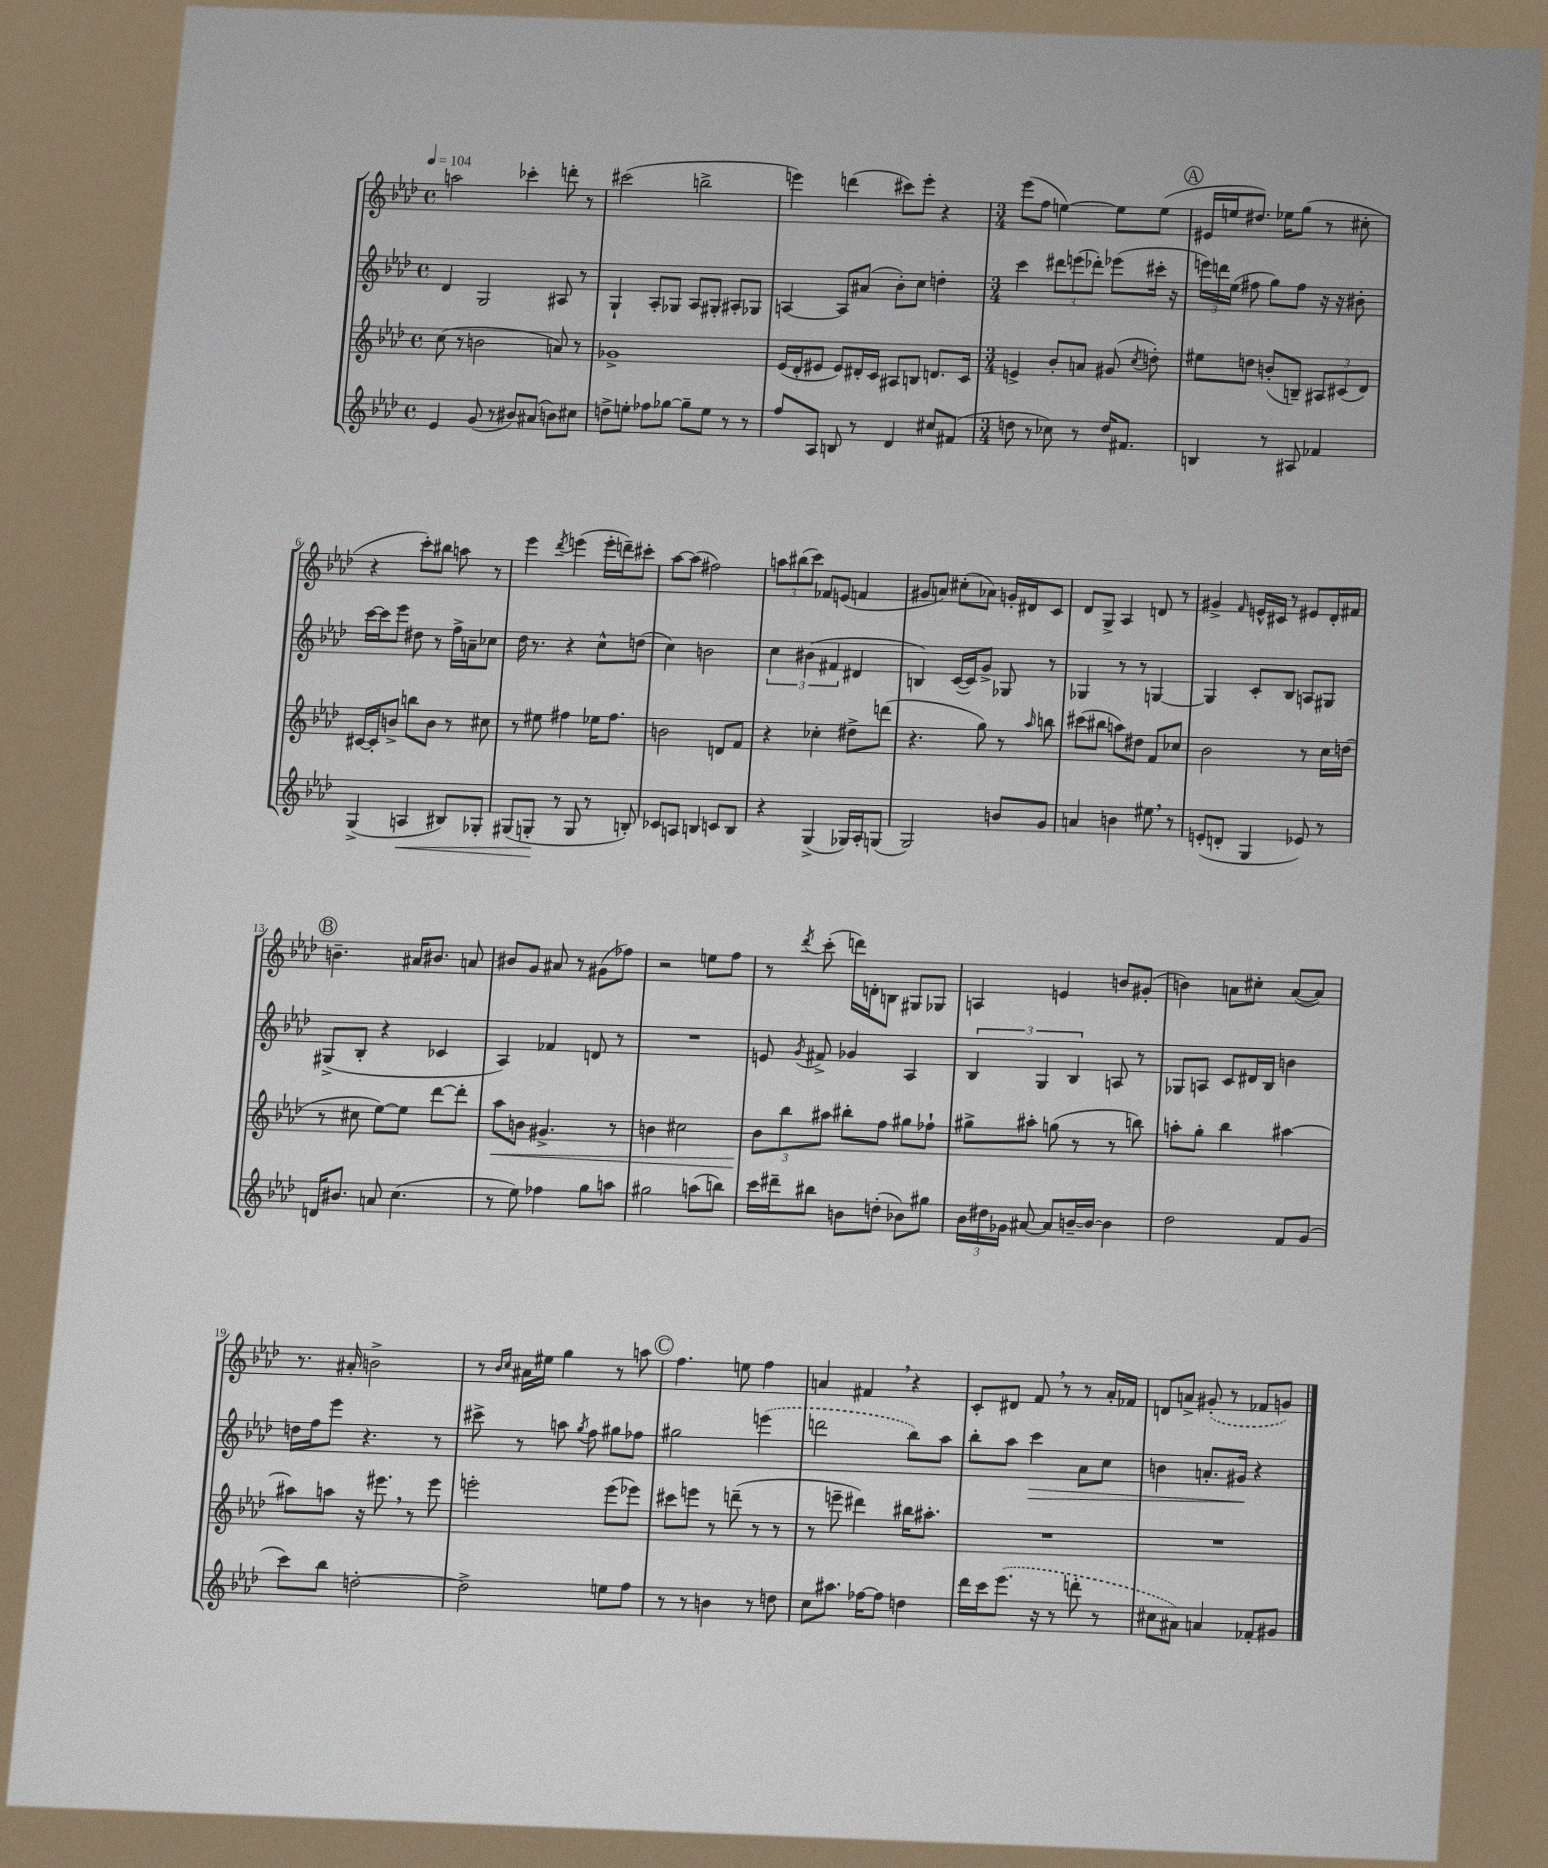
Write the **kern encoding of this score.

**kern	**kern	**kern	**kern
*staff4	*staff3	*staff2	*staff1
*clefG2	*clefG2	*clefG2	*clefG2
*k[b-e-a-d-]	*k[b-e-a-d-]	*k[b-e-a-d-]	*k[b-e-a-d-]
*M4/4	*M4/4	*M4/4	*M4/4
*met(c)	*met(c)	*met(c)	*met(c)
*MM104	*MM104	*MM104	*MM104
4e-	(8cc	4d-	2aa
.	8r	.	.
(8g	2b	2G	.
8r	.	.	.
8b#)	.	.	4ccc-'
(8a#	.	.	.
8b)	8a)	8A#	8ddd'
8cc#	8r	8r	8r
=	=	=	=
8dd^	1g-^	4G`	(2ccc#
8ee'	.	.	.
8ff-	.	8A-'	.
[8gg-	.	8G-	.
8gg-~]	.	8A-	2bb^
8ee	.	8G#'	.
8r	.	8A#'	.
8r	.	8G-	.
=	=	=	=
8ff	(16e-	[4A	4eee)
.	16d-'	.	.
8A-	8e#	.	.
8B	8e#)	8A]	(4ddd
8r	16d#'	(8a#	.
.	16c	.	.
4d-	8A#	8b-')	8ccc#)
.	8B	8cc	8eee'
8cc#	8.d	4dd'	4r
(8f#	.	.	.
.	16c	.	.
=	=	=	=
*M3/4	*M3/4	*M3/4	*M3/4
8dd	4e^	4ccc	(8eee-
8r	.	.	8ff
8cc-)	8b-'	12ddd#	[4ee)
.	.	(12eee	.
8r	8a	.	.
.	.	12ddd-')	.
16dd	(8g#	(8eee-	8ee]
8.f#	.	.	.
.	8qcc	.	.
.	8dd')	16ccc#'	(8ee
.	.	16r	.
=	=	=	=
4B	8ee#	24eee)	16e#
.	.	24ddd	.
.	.	.	16ee
.	.	(24ee-	.
.	8dd	8ff#	8.dd#)
8r	(8b'	8gg)	.
.	.	.	16ee-
8A#	8B~)	8ff#	(8gg
4f-	12A#	16r	8r
.	.	16r	.
.	(12c#	.	.
.	.	8b#'	8cc#'
.	12d-)	.	.
=	=	=	=
(4G^	[16c#	[16ccc	4r
.	16c#']	16ccc]	.
.	8b^	8eee-	.
4A	8bb	8dd#	8ccc')
.	8b	8r	8bb#
8B#)	8r	16ff^	8aa
.	.	16a~	.
8G-'	8cc#	8cc-	8r
=	=	=	=
(8G#	8r	16dd-	4eee-
.	.	8.r	.
8G'	8ee#	.	.
.	.	.	8qddd-
8r	4ff#	4r	(4eee
8G	.	.	.
8r	16ee-	8cc^^	16eee'
.	8.ff#	.	16ddd~)
8B')	.	(8dd	8ccc#'
=	=	=	=
8c-	2b	4cc)	[8aa-
8A	.	.	(8aa-]
4B	.	2b	2ff#)
8c	8d	.	.
8B	8f	.	.
=	=	=	=
4r	4r	6cc	12aa
.	.	.	(12bb#
.	.	(6b#	12ccc)
(4G^	4cc-'	.	8f-
.	.	6f#	.
.	.	.	(8e
16G-)	8dd#^	4d#	4f
16A-'	.	.	.
(8G	(8ddd	.	.
=	=	=	=
2G)	4.r	4B)	8g#
.	.	.	8a)
.	.	([16c	(8cc#'
.	.	16c])	.
.	8gg)	8g^	8a-)
8b	8r	8G-	16g'
.	.	.	16d#
.	16qqaa-	.	.
8g	8bb	8r	8c
=	=	=	=
4a	(8ccc#	4G-	8d-
.	8bb#	.	8G^
4b	8aa)	8r	4A-
.	8dd#	8r	.
8ee#	8f	[4G	8d
8r	8cc-	.	8r
=	=	=	=
(8e'	2b-	4G]	4g#^
8d'	.	.	.
.	.	.	16qqf
4G	.	8c'	16e^^
.	.	.	16c#
.	.	8B-	8r
8e-)	8r	8A	8e#
8r	16cc	8G#	16d-'
.	(16dd	.	16f#
=	=	=	=
16d	8r	(8G#^	4.b~
8.b#	.	.	.
.	8cc#	8B-'	.
8a	[8ee-)	4r	.
(4.cc	8ee-]	.	16a#
.	.	.	8.b#
.	[8ddd-	4c-	.
.	8ddd-']	.	8a
=	=	=	=
8r	8aa-	4A-)	8b#
8ee-)	8b	.	8g
4ff-	4.g#^	4f-	8a#
.	.	.	8r
8gg	.	8d	(8g#
8aa	8r	8r	8ff-)
=	=	=	=
2gg#	4b	2.r	2r
.	2cc#	.	.
(8aa	.	.	8ee
8bb)	.	.	8ff
=	=	=	=
16ccc	12b-	8e	8r
16ddd#~	.	.	.
.	12bb-	.	.
.	.	8qg	8qddd-
8bb#	.	8f#^	(8ccc'
.	12aa#	.	.
8b	8bb#'	4g-	16ddd)
.	.	.	16d'
(8dd'	8ff	.	8B
8b-)	8gg#	4A-	8G#
8gg#	8ff-`	.	8G-
=	=	=	=
24b-	8gg#^	6B-	4A
24dd#	.	.	.
24g-	.	.	.
[8a#	8aa#'	.	.
.	.	6G	.
8a#]	(8gg	.	4e
.	.	6B-	.
[16b~	8r	.	.
16b_	.	.	.
4b]	8r	8A	8b
.	8bb)	8r	(8g#'
=	=	=	=
2dd-	8aa'	8G-	4b)
.	8gg'	8A	.
.	4bb-	8c	8a
.	.	16d#	8cc#'
.	.	16B-	.
8f	[4aa#	4b	([8a
(8g	.	.	8a])
=	=	=	=
8ccc)	8aa#]	16dd	8.r
.	.	16ff	.
8bb-	8aa	8eee-	.
.	.	.	16a#'
[2dd'	16r	4.r	2b^
.	8.eee#	.	.
.	8r	.	.
.	8eee#	8r	.
=	=	=	=
2dd^]	2eee'	8ccc#^	8r
.	.	.	16qqb-
.	.	.	16qqcc
.	.	8r	16a#
.	.	.	16ee#
.	.	8aa	4gg
.	.	8qgg	.
.	.	8ff	.
8ee	(8eee	8gg#	8r
8ff	8eee-)	8ff-	8aa
=	=	=	=
8r	8ccc#	2gg#	4.ff
8r	8eee	.	.
4b	8r	.	.
.	(8ddd~	.	8ee
8r	8r	(4eee	4ff
8dd	8r	.	.
=	=	=	=
8cc	8r	2ddd	4a
8.aa#	8eee~	.	.
.	4ddd#)	.	4f#
[16ff-	.	.	.
8ff-]	.	.	.
4dd	16bb#	8bb-)	4r
.	8.aa#'	.	.
.	.	8aa-	.
=	=	=	=
16ddd-	2.r	8bb-'	8c'
16ccc	.	.	.
(8.eee-	.	8aa-	8d#
.	.	4ccc	8f
16r	.	.	.
8r	.	.	8r
8ddd'	.	8a-	8r
8r	.	8cc	16a-'
.	.	.	16f-
=	=	=	=
8cc#	2.r	4b	8d
8a#)	.	.	8a^
4a	.	8.a'	(8g#'
.	.	.	8r
.	.	16g#	.
8f-'	.	4r	8f-
8g#	.	.	8g)
==	==	==	==
*-	*-	*-	*-
